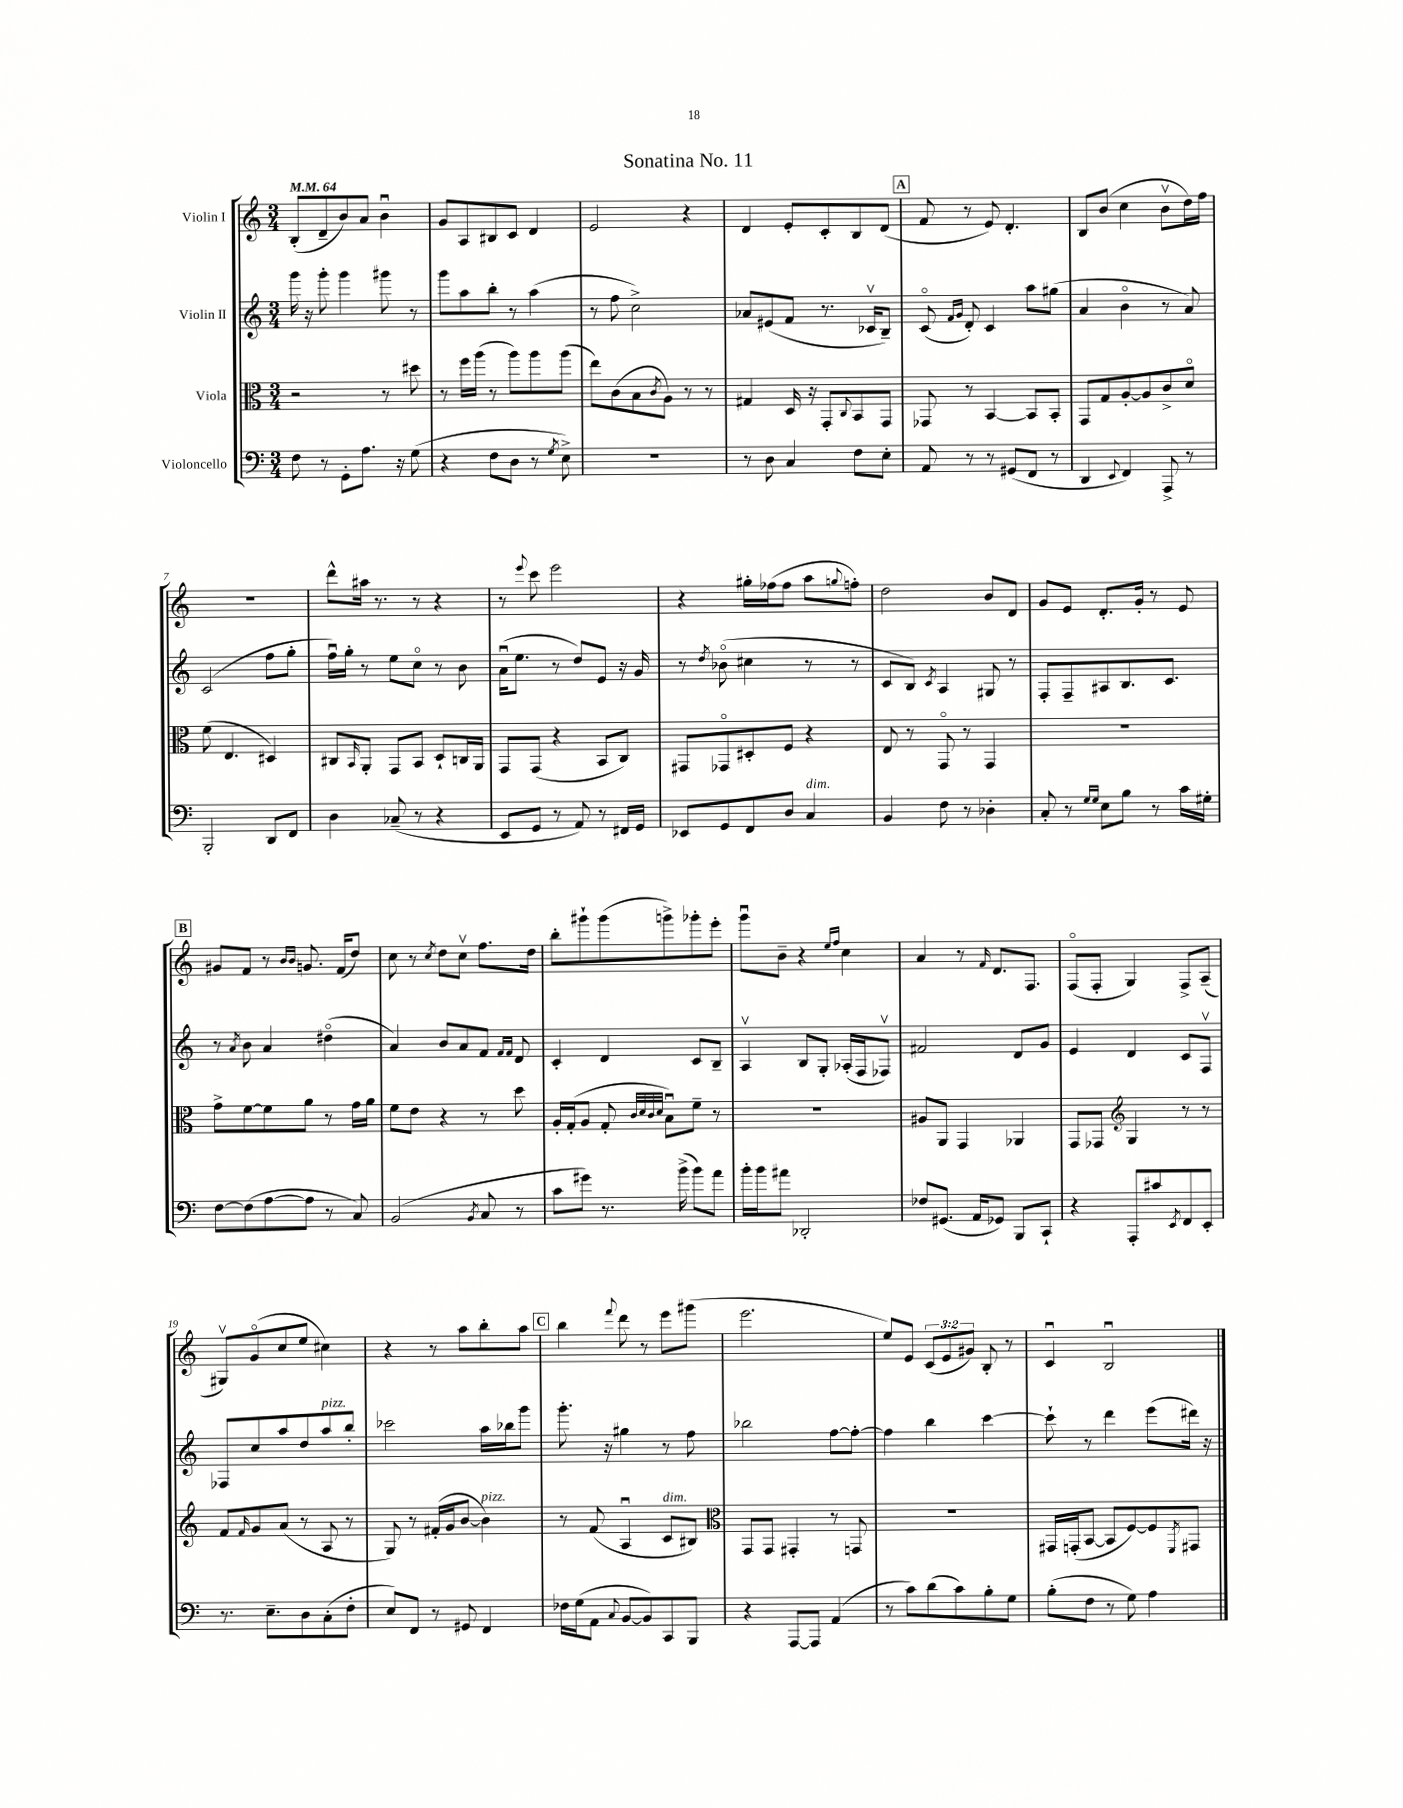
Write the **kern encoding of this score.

**kern	**kern	**kern	**kern
*part4	*part3	*part2	*part1
*staff4	*staff3	*staff2	*staff1
*I"Violoncello	*I"Viola	*I"Violin II	*I"Violin I
*clefF4	*clefC3	*clefG2	*clefG2
*k[]	*k[]	*k[]	*k[]
*M3/4	*M3/4	*M3/4	*M3/4
*MM64	*MM64	*MM64	*MM64
=1	=1	=1	=1
8F\	2r	16ggg\	(8B'/L
.	.	16r	.
8r	.	8ggg'\	8d~/
8GG'\L	.	4ggg\	8b/)
8.A\J	.	.	8a/J
.	8r	8ggg#X\	4bu\
16r	.	.	.
(8G\	8dd#X\	8r	.
=2	=2	=2	=2
4r	8r	8ggg\L	8g/L
.	16ff\LL	8aa\	8A/
.	(16aa\JJ	.	.
8F\L	8r	8bb'\J	8B#X/
8D\J	8aa\L)	8r	8c/J
8r	8aa\	(4aa\	4d/
8qG/	.	.	.
8E^\)	(8aa\J	.	.
=3	=3	=3	=3
2.r	8ee\L)	8r	2e/
.	(8c\	8ff\	.
.	8B\	2cc^\)	.
.	8qc/	.	.
.	8A\J)	.	.
.	8r	.	4r
.	8r	.	.
=4	=4	=4	=4
8r	4G#X/	8a-X/L	4d/
8D\	.	(8e#X/	.
4C/	16D/	8f/J	8e'/L
.	16r	.	.
.	8GG'/L	8.r	8c'/
.	8qqC/	.	.
8F\L	8BB/	.	8B/
.	.	16c-Xv/KL	.
8E'\J	8GG/J	8B~/J)	(8d/J
!!LO:REH:place=s1:t=A
=5	=5	=5	=5
8AA/	8GG-X/	(8c/	8f/
.	.	16qqf/LL	.
.	.	16qqg/JJ	.
8r	8r	8d'/)	8r
8r	[4BB/	4c/	8e/)
(8GG#X/L	.	.	4.d'/
8FF/J	8BB/L]	8aa\L	.
8r	8BB'/J	(8gg#X\J	.
=6	=6	=6	=6
4DD/	8GG/L	4a/	8B/L
.	8G/	.	(8b/J
8qqEE/	.	.	.
4FF/)	[8A'/	4b\	4cc\
.	8A/]	.	.
8AAA^/	8c^/	8r	8bv\L
8r	8d/J	8a/)	16dd\L)
.	.	.	16ff\JJ
!!LO:LB:g=z
=7	=7	=7	=7
2BBB'/	(8f\	(2c/	2.r
.	4.E/	.	.
8DD/L	4D#X/)	8ff\L	.
8FF/J	.	8gg'\J	.
=8	=8	=8	=8
4D\	8C#X/L	16ffu\LL)	8ddd^^\L
.	.	16gg'\JJ	.
.	16qqBB/	.	.
.	8AA'/J	8r	16aa#X\Jk
.	.	.	8.r
(8C-X~/	8GG/L	8ee\L	.
8r	8BB/J	8cc\J	8r
4r	8D`/L	8r	4r
.	16Cn/L	8b\	.
.	16AA/JJ	.	.
=9	=9	=9	=9
8EE/L	8GG/L	(16au\KL	8r
.	.	8.ee\J	.
.	.	.	8qqeee/
8GG/J	(8GG/J	.	8ccc\
8r	4r	8r	2eee\
8AA/)	.	8dd/L)	.
8r	8BB/L	8e/J	.
16FF#X/LL	8C/J)	16r	.
16GG/JJ	.	16g/	.
=10	=10	=10	=10
8EE-X/L	8GG#X/L	8r	4r
.	.	8qdd/	.
8GG/	8GG-X/	(8b-X\	.
8FF/	8D#X'/	4cc#X\	16gg#X'\LL
.	.	.	(16ff-X\J
8D/J	8F/J	.	8ff-\J
!LO:TX:a:i:t=dim.	!	!	!
4C/	4r	8r	8aa\L
.	.	.	8qqggn/
.	.	8r	8ffn'\J)
=11	=11	=11	=11
4BB/	8E/	8c/L	2dd\
.	8r	8B/J)	.
.	.	8qc/	.
8F\	8GG/	4A/	.
8r	8r	.	.
4D-X'\	4GG/	8G#X/	8b/L
.	.	8r	8d/J
=12	=12	=12	=12
8C'/	2.r	8F'/L	8g/L
8r	.	8F~/	8e/J
16qqG/LL	.	.	.
16qqG/JJ	.	.	.
8E\L	.	8A#X/	8.d'/L
8B\J	.	8.B/	.
.	.	.	16g'/Jk
8r	.	.	8r
.	.	8.c/J	.
16c\LL	.	.	8e/
16G#X'\JJ	.	.	.
!!LO:LB:g=z
!!LO:REH:place=s1:t=B
=13	=13	=13	=13
[8F\L	8g^\L	8r	8g#X/L
.	.	8qa/	.
(8F\]	[8f\	8b\	8f/J
[8A\	8f\]	4a/	8r
.	.	.	16qqb/LL
.	.	.	16qqb/JJ
8A\J]	8a\J	.	8.gn/
8r	8r	(4dd#X\	.
.	.	.	(16f/KL
8C/)	16g\LL	.	8dd/J)
.	16a\JJ	.	.
=14	=14	=14	=14
(2BB/	8f\L	4a/)	8cc\
.	8e\J	.	8r
.	.	.	8qcc/
.	4r	8b/L	8dd\L
.	.	8a/	8ccv\J
8qBB/	.	.	.
8C/	8r	8f/J	8.ff\L
.	.	16qqf/LL	.
.	.	16qqf/JJ	.
8r	8dd\	8d/	.
.	.	.	16dd\Jk
=15	=15	=15	=15
8c\L	16A'/LL	4c'/	8bb'\L
.	(16G'/J	.	.
8g#X\J)	8A/J	.	8ggg#X`\
8.r	8G'/	4d/	(8ggg#\
.	32qqc/LLL	.	.
.	32qqd/	.	.
.	32qqc/	.	.
.	32qqd/JJJ	.	.
.	8Bu\L)	.	8gggn^\)
(16b^\	.	.	.
8b\L)	8f~\J	8c/L	8ggg-X'\
8a\J	8r	8B~/J	8eee'\J
=16	=16	=16	=16
16b'\LL	2.r	4Av/	8gggu\L
16b\J	.	.	.
8a#X\J	.	.	8b~\J
2DD-X'/	.	8B/L	4r
.	.	8G'/J	.
.	.	.	16qqee/LL
.	.	.	16qqff/JJ
.	.	(16A-X'/LL	4cc\
.	.	16F/J	.
.	.	8F-Xv/J)	.
=17	=17	=17	=17
8F-X/L	8A#X/L	2f#X/	4a/
(8.GG#X/J	8AA/J	.	.
.	4GG/	.	8r
16AA/KL	.	.	.
.	.	.	16qqf/
8GG-X/J)	.	.	8.d/L
8BBB/L	4AA-X/	8d/L	.
.	.	.	8.F/J
8CC`/J	.	8g/J	.
=18	=18	=18	=18
4r	8GG/L	4e/	(8F/L
.	8GG-X/J	.	8F'/J
*	*clefG2	*	*
8AAA'/L	4G/	4d/	4G/)
8c#X/	.	.	.
8qEE/	.	.	.
8FF/	8r	8c/L	8F^/L
8EE'/J	8r	8Fv/J	(8A~/J
!!LO:LB:g=z
=19	=19	=19	=19
8.r	8f/L	8F-X/L	8G#Xv/L)
.	16qqf/	.	.
.	8g/	8cc/	(8g/
8.E~\L	.	.	.
.	(8a/J	8aa/	8cc/
8D\	8r	8dd/	8ee/J
!	!	!LO:TX:a:i:t=pizz.	!
(8C'\	8A/	8aa/	4cc#X\)
8F'\J	8r	8bb'/J	.
=20	=20	=20	=20
8E/L)	8G/)	2ccc-X\	4r
8FF/J	8r	.	.
8r	(16f#X'/LL	.	8r
.	16g/J	.	.
8GG#X/	[8b/J	.	8aa\L
!	!LO:TX:a:i:t=pizz.	!	!
4FF/	4b\])	16aa\LL	8bb'\
.	.	16bb-X\J	.
.	.	8ggg\J	8aa\J
!!LO:REH:place=s1:t=C
=21	=21	=21	=21
16F-X\LL	8r	8.ggg'\	4bb\
(16G\J	.	.	.
8AA\J	(8f/	.	.
.	.	16r	.
8qqC/	.	.	8qqfff/
[8BB/L	4Au/	4gg#X\	8ddd\
8BB/])	.	.	8r
!	!LO:TX:a:i:t=dim.	!	!
8CC/	8c/L	8r	8eee\L
8BBB/J	8B#X/J)	8ff\	(8ggg#X\J
=22	=22	=22	=22
*	*clefC3	*	*
4r	8GG/L	2bb-X\	2.eee\
.	8GG/J	.	.
[8AAA/L	4GG#X'/	.	.
8AAA/J]	.	.	.
(4AA/	8r	[8ff\L	.
.	8GGn/	8ff'\J_	.
=23	=23	=23	=23
8r	2.r	4ff\]	8ee/L)
8c\L)	.	.	8e/J
(8d\	.	4bb\	(12c/L
.	.	.	12e/
8c\)	.	.	.
.	.	.	12g#X/J)
8B'\	.	[4ccc\	8B'/
8G\J	.	.	8r
=24	=24	=24	=24
(8B'\L	16GG#X/LL	8ccc`\]	4cu/
.	(16GGn'/J	.	.
8F\J	[8BB/J	8r	.
8r	8BB/L]	4ddd\	2Bu/
8G\)	[8F/)	.	.
4A\	8F/]	(8eee\L	.
.	8qFF/	.	.
.	8GG#X/J	16ddd#X\Jk)	.
.	.	16r	.
==	==	==	==
*-	*-	*-	*-
